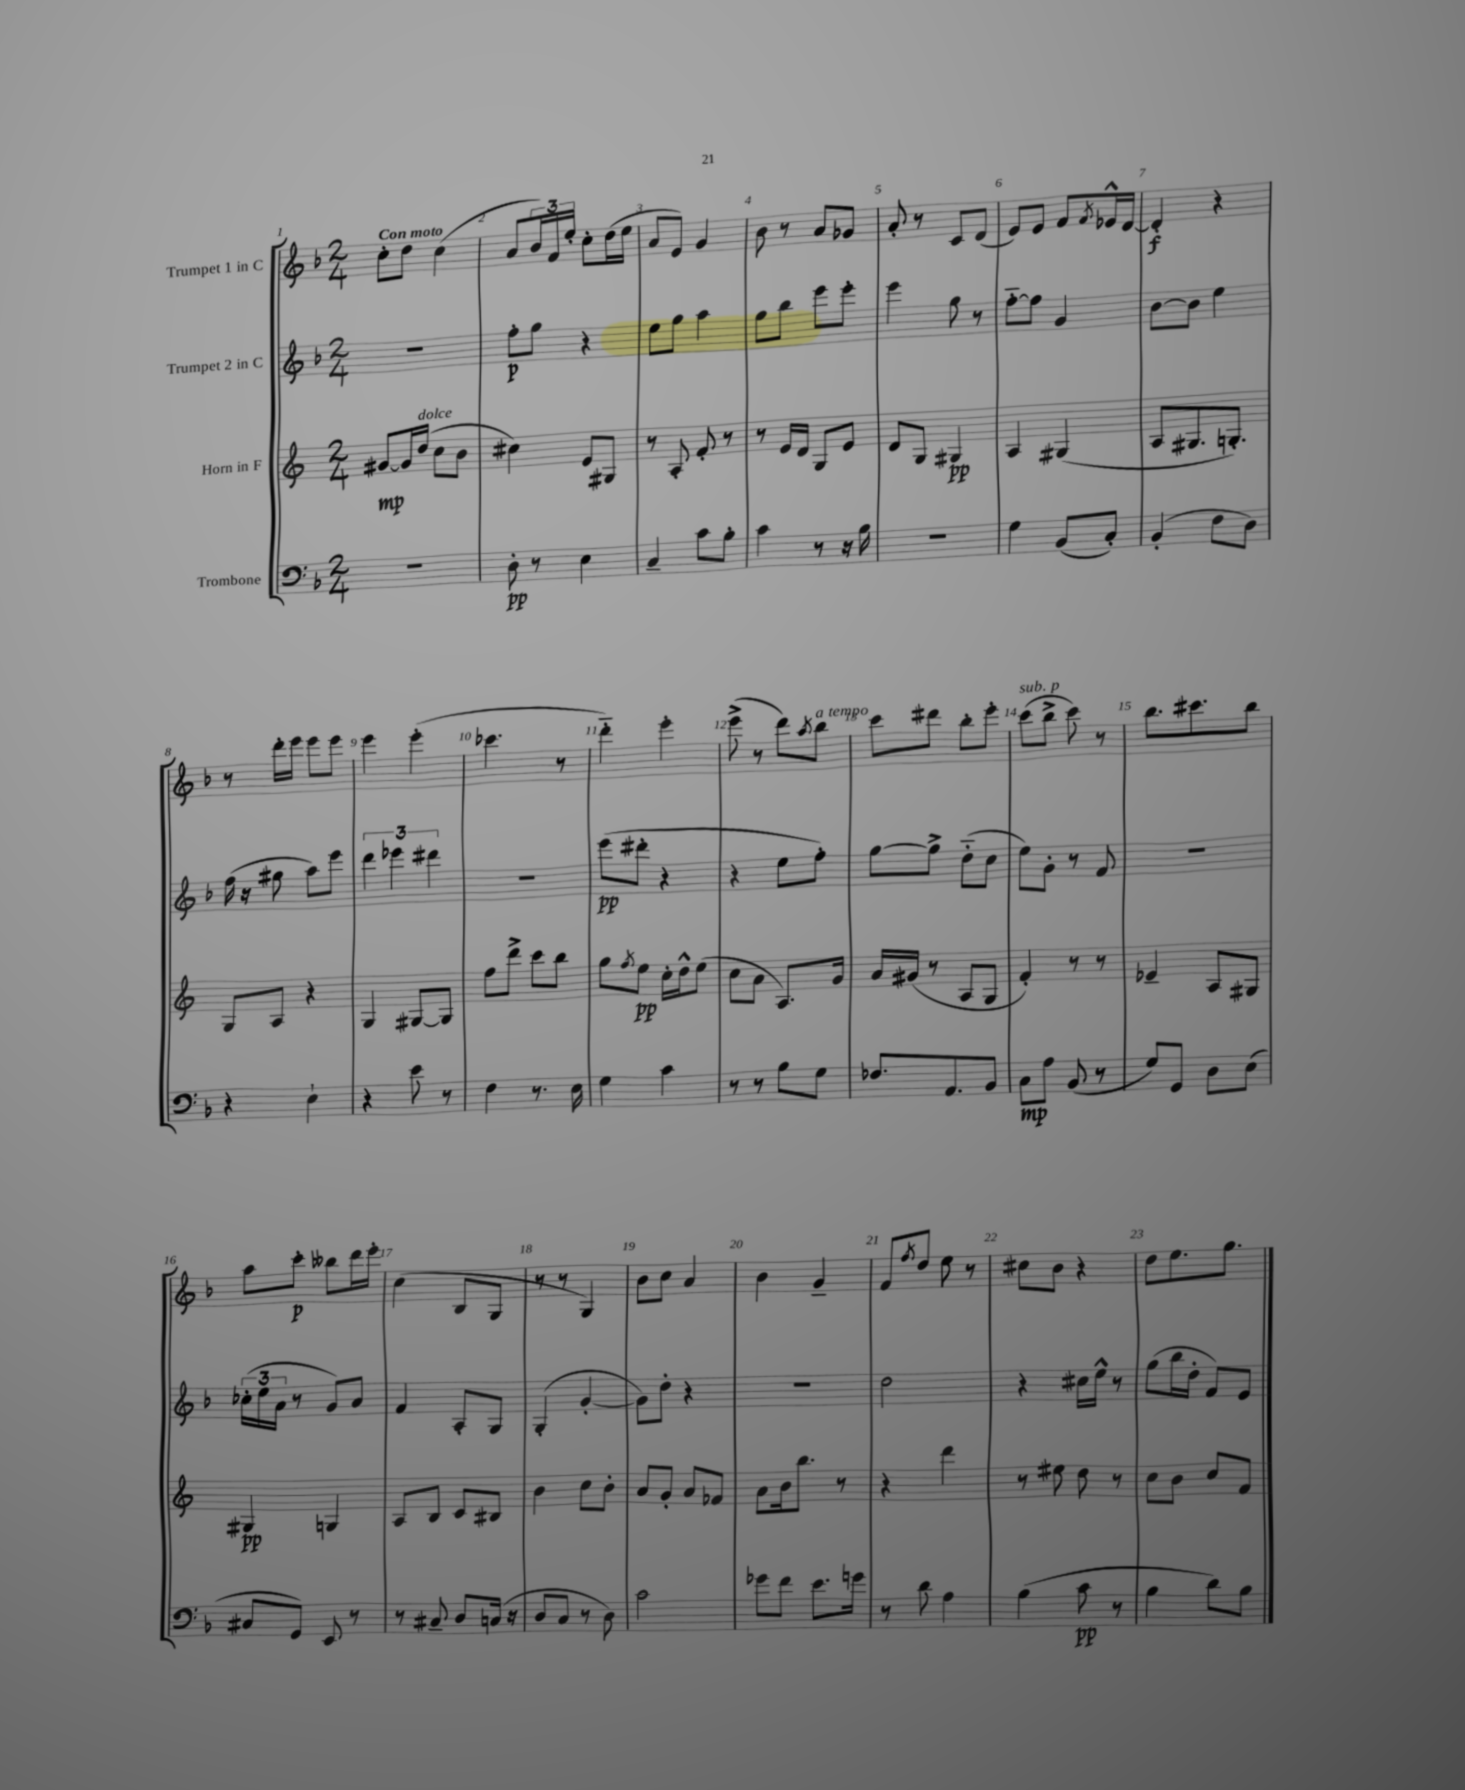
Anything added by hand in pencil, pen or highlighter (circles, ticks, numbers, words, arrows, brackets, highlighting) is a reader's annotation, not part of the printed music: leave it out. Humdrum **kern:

**kern	**dynam	**kern	**dynam	**kern	**dynam	**kern	**dynam
*part4	*part4	*part3	*part3	*part2	*part2	*part1	*part1
*staff4	*staff4	*staff3	*staff3	*staff2	*staff2	*staff1	*staff1
*I"Trombone	*	*I"Horn in F	*	*I"Trumpet 2 in C	*	*I"Trumpet 1 in C	*
*clefF4	*	*clefG2	*	*clefG2	*	*clefG2	*
*k[b-]	*	*k[]	*	*k[b-]	*	*k[b-]	*
*M2/4	*	*M2/4	*	*M2/4	*	*M2/4	*
=1	=1	=1	=1	=1	=1	=1	=1
!	!	!	!	!	!	!LO:TX:a:B:t=Con moto	!
2r	.	[8g#X/L	mp	2r	.	8cc'\L	.
.	.	16g#/L]	.	.	.	8dd\J	.
!	!	!LO:TX:a:i:t=dolce	!	!	!	!	!
.	.	(16dd/JJ	.	.	.	.	.
.	.	8cc\L	.	.	.	(4cc\	.
.	.	8b\J	.	.	.	.	.
=2	=2	=2	=2	=2	=2	=2	=2
8D'\	pp	4cc#X\)	.	8ff'\L	p	8a/L	.
8r	.	.	.	8gg\J	.	24b-/L)	.
.	.	.	.	.	.	24f/	.
.	.	.	.	.	.	24ee'/JJ	.
4E\	.	8e/L	.	4r	.	8cc'\L	.
.	.	8G#X/J	.	.	.	(16dd\L	.
.	.	.	.	.	.	16ee\JJ	.
=3	=3	=3	=3	=3	=3	=3	=3
4C~/	.	8r	.	8ee\L	.	8a/L	.
.	.	8A'/	.	8gg\J	.	8e/J)	.
8c\L	.	8f'/	.	4aa\	.	4g/	.
8B-'\J	.	8r	.	.	.	.	.
=4	=4	=4	=4	=4	=4	=4	=4
4c\	.	8r	.	8gg\L	.	8b-\	.
.	.	16e/LL	.	8bb-\J	.	8r	.
.	.	16d/JJ	.	.	.	.	.
8r	.	8G/L	.	8eee\L	.	8a/L	.
16r	.	8e/J	.	8eee'\J	.	8g-X/J	.
16B-\	.	.	.	.	.	.	.
=5	=5	=5	=5	=5	=5	=5	=5
2r	.	8d/L	.	4eee\	.	8a'/	.
.	.	8G/J	.	.	.	8r	.
.	.	4G#X/	pp	8gg\	.	8c/L	.
.	.	.	.	8r	.	(8d/J	.
=6	=6	=6	=6	=6	=6	=6	=6
4G\	.	4A/	.	[8ff\L	.	8e/L)	.
.	.	.	.	8ff\J]	.	8e/J	.
(8BB-/L	.	(4G#X/	.	4g/	.	8f/L	.
.	.	.	.	.	.	8qf/	.
8C'/J)	.	.	.	.	.	16e-X^^/L	.
.	.	.	.	.	.	[16d/JJ	.
=7	=7	=7	=7	=7	=7	=7	=7
(4BB-'/	.	8A/L	.	[8b-\L	.	4d'/]	f
.	.	8.G#X/	.	8b-\J]	.	.	.
8F\L	.	.	.	4ee\	.	4r	.
.	.	8.Gn'/J)	.	.	.	.	.
8D\J)	.	.	.	.	.	.	.
!!LO:LB:g=z
=8	=8	=8	=8	=8	=8	=8	=8
4r	.	8G/L	.	(16ff\	.	8r	.
.	.	.	.	16r	.	.	.
.	.	8A/J	.	8gg#X\	.	16ddd'\LL	.
.	.	.	.	.	.	16eee\JJ	.
4E`\	.	4r	.	8aa\L)	.	8eee\L	.
.	.	.	.	8eee\J	.	8eee\J	.
=9	=9	=9	=9	=9	=9	=9	=9
4r	.	4G/	.	6ddd\	.	4eee\	.
.	.	.	.	6eee-X\	.	.	.
8e\	.	[8G#X/L	.	.	.	(4eee'\	.
.	.	.	.	6ddd#X\	.	.	.
8r	.	8G#/J]	.	.	.	.	.
=10	=10	=10	=10	=10	=10	=10	=10
4F\	.	8ff\L	.	2r	.	4.ccc-X\	.
.	.	8ddd^\J	.	.	.	.	.
8.r	.	8ccc\L	.	.	.	.	.
.	.	8bb\J	.	.	.	8r	.
16E\	.	.	.	.	.	.	.
=11	=11	=11	=11	=11	=11	=11	=11
4G\	.	8gg\L	.	(8eee\L	pp	4ddd\)	.
.	.	8qff/	.	.	.	.	.
.	.	8ee\J	pp	8ddd#X'\J	.	.	.
4c\	.	16cc'\LL	.	4r	.	4eee'\	.
.	.	16dd^^\J	.	.	.	.	.
.	.	(8ee\J	.	.	.	.	.
=12	=12	=12	=12	=12	=12	=12	=12
8r	.	8cc\L	.	4r	.	(8eee^\	.
8r	.	8a\J	.	.	.	8r	.
8B-\L	.	8.A/L)	.	8ee\L	.	8ddd\L)	.
.	.	.	.	.	.	8qaa/	.
!	!	!	!	!	!	!LO:TX:a:i:t=a tempo	!
8G\J	.	.	.	8ff'\J)	.	8bb-\J	.
.	.	16g/Jk	.	.	.	.	.
=13	=13	=13	=13	=13	=13	=13	=13
8.F-X/L	.	16a/LL	.	[8gg\L	.	8ccc\L	.
.	.	(16g#X/JJ	.	.	.	.	.
.	.	8r	.	8gg^\J]	.	8ddd#X\J	.
8.AA/	.	.	.	.	.	.	.
.	.	8A/L	.	(8dd\L	.	8bb-'\L	.
8BB-/J	.	8G/J	.	8cc\J	.	8eee'\J	.
=14	=14	=14	=14	=14	=14	=14	=14
!	!	!	!	!	!	!LO:TX:a:i:t=sub. p	!
8C\L	mp	4f'/)	.	8ee\L)	.	(8ccc\L	.
8A\J	.	.	.	8g'\J	.	8bb-^\J	.
(8BB-/	.	8r	.	8r	.	8ccc\)	.
8r	.	8r	.	8f/	.	8r	.
=15	=15	=15	=15	=15	=15	=15	=15
8G/L)	.	4e-X~/	.	2r	.	8.bb-\L	.
8GG/J	.	.	.	.	.	.	.
.	.	.	.	.	.	8.ccc#X\	.
8D\L	.	8A/L	.	.	.	.	.
(8E\J	.	8G#X/J	.	.	.	8bb-\J	.
!!LO:LB:g=z
=16	=16	=16	=16	=16	=16	=16	=16
8C#X/L	.	4G#X/	pp	(24cc-X'\LL	.	8aa\L	.
.	.	.	.	24ee\	.	.	.
.	.	.	.	24a\JJ	.	.	.
8GG/J)	.	.	.	8r	.	8ccc'\J	p
8EE/	.	4Gn/	.	8g/L)	.	8bb--X\L	.
8r	.	.	.	8a/J	.	16ddd\L	.
.	.	.	.	.	.	16eee'\JJ	.
=17	=17	=17	=17	=17	=17	=17	=17
8r	.	8A/L	.	4f/	.	(4cc\	.
8C#X~/	.	8B/J	.	.	.	.	.
8D/L	.	8c/L	.	8A'/L	.	8B-/L	.
(16Cn/Jk	.	8B#X/J	.	8G/J	.	8G/J	.
16r	.	.	.	.	.	.	.
=18	=18	=18	=18	=18	=18	=18	=18
8D/L	.	4b\	.	(4G'/	.	8r	.
8C/J	.	.	.	.	.	8r	.
8r	.	8cc\L	.	[4g'/	.	4G/)	.
8D\)	.	8b'\J	.	.	.	.	.
=19	=19	=19	=19	=19	=19	=19	=19
2c\	.	8a/L	.	8g\L])	.	8b-\L	.
.	.	8g'/J	.	8dd'\J	.	8cc\J	.
.	.	8a/L	.	4r	.	4a/	.
.	.	8f-X/J	.	.	.	.	.
=20	=20	=20	=20	=20	=20	=20	=20
8g-X\L	.	8a\L	.	2r	.	4b-\	.
8f\J	.	16b\k	.	.	.	.	.
.	.	8.bb\J	.	.	.	.	.
8.e\L	.	.	.	.	.	4g~/	.
.	.	8r	.	.	.	.	.
16gn\Jk	.	.	.	.	.	.	.
=21	=21	=21	=21	=21	=21	=21	=21
8r	.	4r	.	2dd\	.	8f/L	.
.	.	.	.	.	.	8qff/	.
8d\	.	.	.	.	.	8dd/J	.
4A\	.	4ddd\	.	.	.	8ee\	.
.	.	.	.	.	.	8r	.
=22	=22	=22	=22	=22	=22	=22	=22
(4B-\	.	8r	.	4r	.	8cc#X\L	.
.	.	8ee#X\	.	.	.	8b-\J	.
8c\	pp	8dd\	.	16cc#X\LL	.	4r	.
.	.	.	.	16ee^^\JJ	.	.	.
8r	.	8r	.	8r	.	.	.
=23	=23	=23	=23	=23	=23	=23	=23
4B-\	.	8cc\L	.	(8gg\L	.	8dd\L	.
.	.	8b\J	.	16bb-\L	.	8.ee\	.
.	.	.	.	16dd'\JJ	.	.	.
8d\L)	.	8cc/L	.	8f/L)	.	.	.
.	.	.	.	.	.	8.gg\J	.
8B-\J	.	8f/J	.	8e/J	.	.	.
==	==	==	==	==	==	==	==
*-	*-	*-	*-	*-	*-	*-	*-
